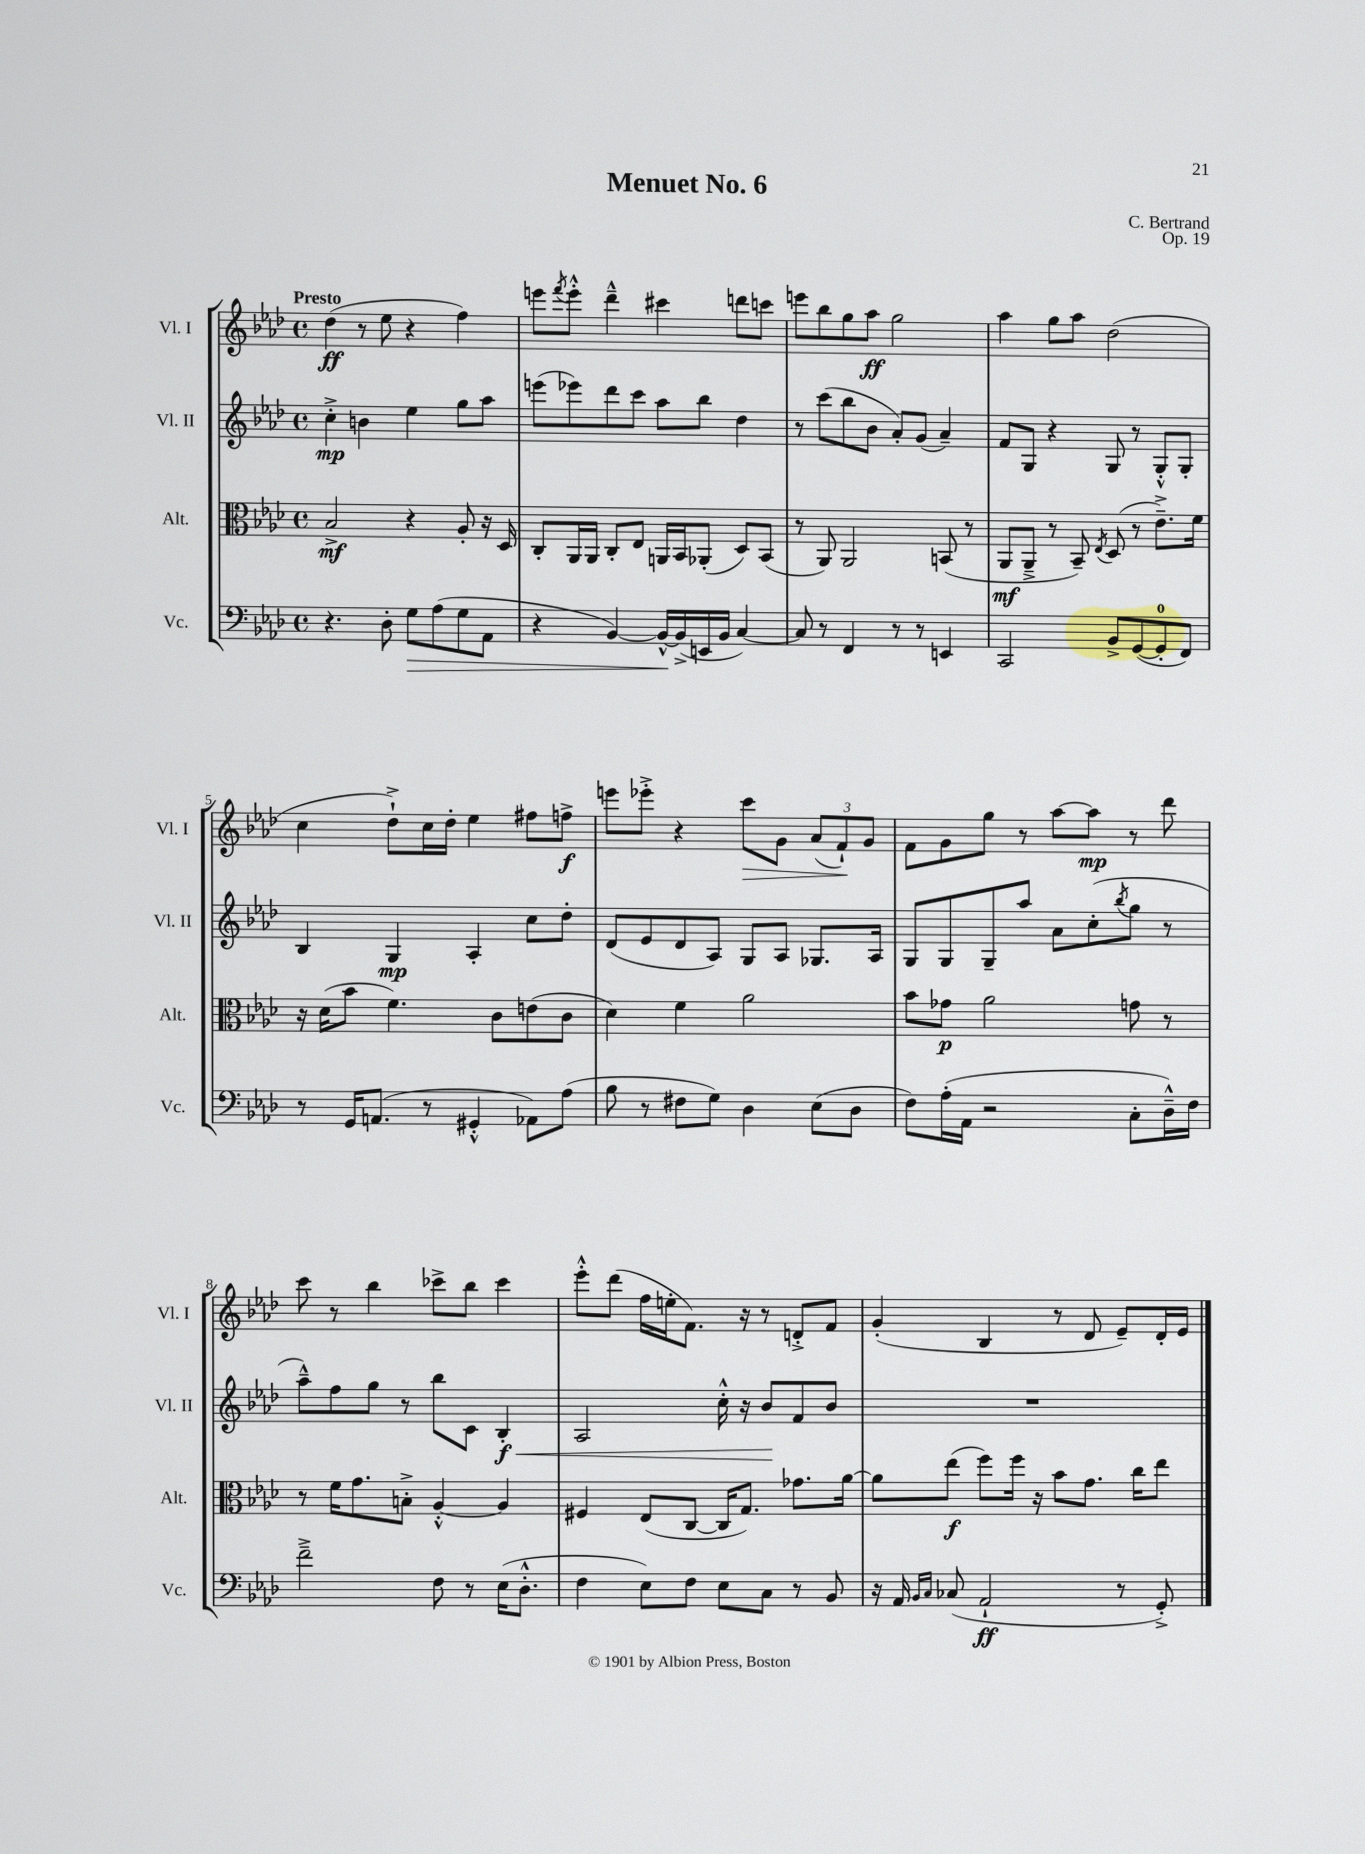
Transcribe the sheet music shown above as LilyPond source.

\header { title = "Menuet No. 6" composer = "C. Bertrand" opus = "Op. 19" }
<<
\new StaffGroup <<
\new Staff = "s0" \with { instrumentName = "Vl. I" shortInstrumentName = "Vl. I" } {
    \clef treble \key aes \major \defaultTimeSignature \time 4/4 \tempo "Presto"
    des''4\ff( r8 ees''8 r4 f''4) |
    e'''8 \acciaccatura { f'''8 } e'''8-.-^ des'''4---^ cis'''4 d'''8 c'''8 |
    e'''8 bes''8 g''8 aes''8\ff g''2 |
    aes''4 g''8 aes''8 des''2( |
    c''4 des''8-!->) c''16 des''16-. ees''4 fis''8 f''8->\f |
    e'''8 ees'''8-.-> r4 c'''8\> g'8 \tuplet 3/2 { aes'8( f'8-!\!) g'8 } |
    f'8 g'8 g''8 r8 aes''8~ aes''8\mp r8 des'''8 |
    c'''8 r8 bes''4 ces'''8-> bes''8 ces'''4 |
    ees'''8-.-^ des'''8( f''16 e''16-. f'8.) r16 r8 d'8-.-> f'8 |
    g'4-.( bes4 r8 des'8 ees'8--) des'16-. ees'16 \bar "|." |
}
\new Staff = "s1" \with { instrumentName = "Vl. II" shortInstrumentName = "Vl. II" } {
    \clef treble \key aes \major \defaultTimeSignature \time 4/4
    c''4-.->\mp b'4 ees''4 g''8 aes''8 |
    e'''8( ees'''8) des'''8 c'''8 aes''8 bes''8 des''4 |
    r8 c'''8( bes''8 bes'8 aes'8-.) g'8( aes'4--) |
    f'8 g8 r4 g8 r8 g8-.-^ g8-. |
    bes4 g4\mp aes4-. c''8 des''8-. |
    des'8( ees'8 des'8 aes8) g8 aes8 ges8. aes16 |
    g8 g8 g8-- aes''8 aes'8 c''8-.( \acciaccatura { bes''8 } g''8 r8 |
    aes''8---^) f''8 g''8 r8 bes''8 c'8 bes4-.\f\< |
    aes2 c''16-.-^ r16 bes'8\! f'8 bes'8 |
    R1 \bar "|." |
}
\new Staff = "s2" \with { instrumentName = "Alt." shortInstrumentName = "Alt." } {
    \clef alto \key aes \major \defaultTimeSignature \time 4/4
    bes2->\mf r4 aes8-. r16 des16 |
    c8-. aes,16 aes,16 c8-. ees8 a,16 bes,16 aes,8-.( des8) bes,8( |
    r8 aes,8) aes,2 b,8( r8 |
    aes,8\mf aes,8---> r8 bes,8--) \acciaccatura { ees8 } des8( r8 ees'8.--->) f'16 |
    r16 des'16( bes'8 f'4.) c'8 e'8( c'8 |
    des'4) f'4 aes'2 |
    bes'8 ges'8\p aes'2 g'8 r8 |
    r8 f'16 g'8. b8-.-> aes4~-.-^ aes4 |
    fis4 ees8( c8~ c16 g8.) ges'8. aes'16~ |
    aes'8 ees''8\f( f''8) f''16 r16 bes'8 g'8. c''16 ees''8 \bar "|." |
}
\new Staff = "s3" \with { instrumentName = "Vc." shortInstrumentName = "Vc." } {
    \clef bass \key aes \major \defaultTimeSignature \time 4/4
    r4. des8-. g8\> aes8( g8 aes,8 |
    r4 bes,4~) bes,16~-^\! bes,16->( e,16 bes,16 c4~) |
    c8 r8 f,4 r8 r8 e,4 |
    c,2 bes,8-> g,8~( g,8-0-. f,8) |
    r8 g,16 a,8.( r8 gis,4-.-^ aes,8) aes8( |
    bes8 r8 fis8 g8) des4 ees8( des8 |
    f8) aes16-.( aes,16 r2 c8-. des16---^) f16 |
    f'2---> f8 r8 ees16( des8.-.-^ |
    f4 ees8) f8 ees8 c8 r8 bes,8 |
    r16 aes,16 \grace { bes,16 c16 } ces8( aes,2-!\ff r8 g,8-.->) \bar "|." |
}
>>
>>
